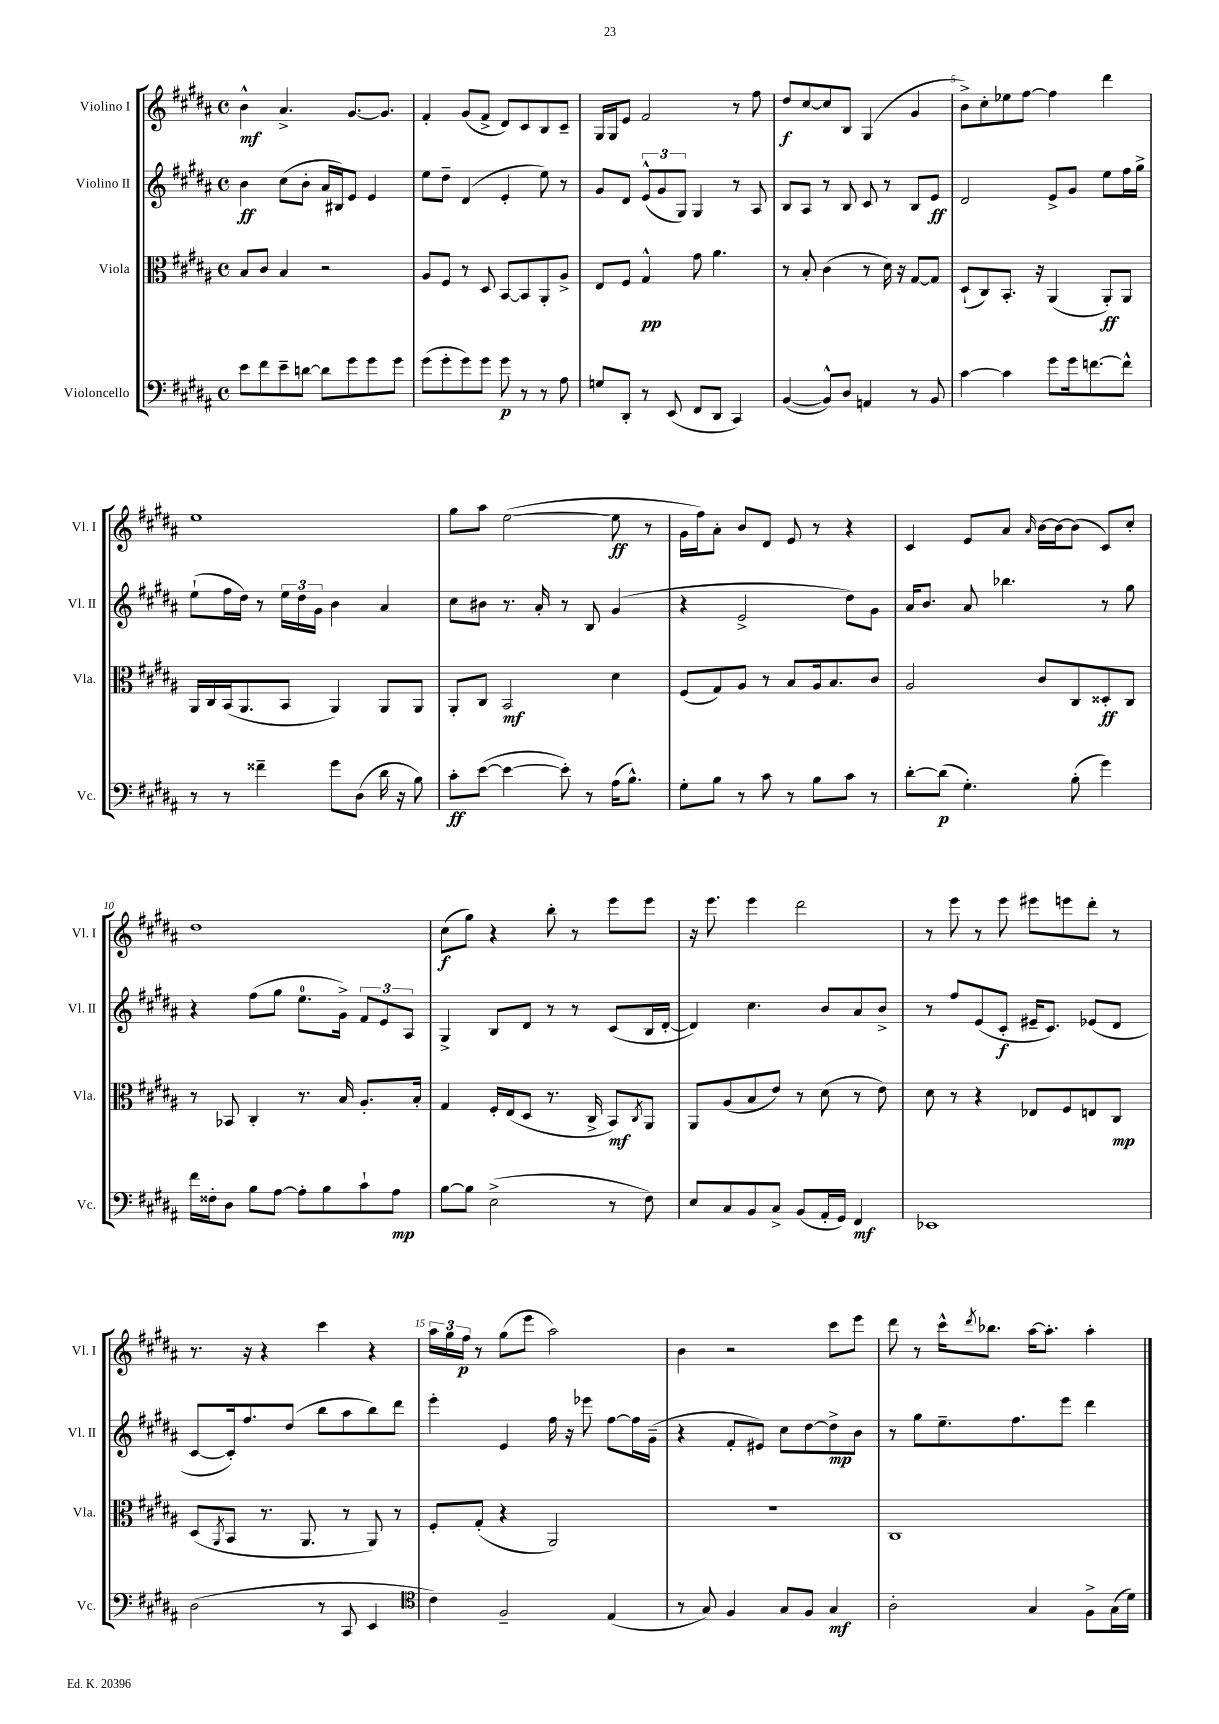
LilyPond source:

<<
\new StaffGroup <<
\new Staff = "s0" \with { instrumentName = "Violino I" shortInstrumentName = "Vl. I" } {
    \clef treble \key b \major \defaultTimeSignature \time 4/4
    b'4-^\mf ais'4.-> gis'8.~ gis'8. |
    fis'4-. gis'8( fis'8-> dis'8) cis'8 b8 cis'8-- |
    gis16 gis16 e'8 fis'2 r8 fis''8 |
    dis''8\f cis''8~ cis''8 b8 gis4( gis'4 |
    b'8->) cis''8-. ees''8 fis''8~ fis''4 dis'''4 |
    e''1 |
    gis''8 ais''8 e''2~( e''8\ff r8 |
    gis'16 fis''16) ais'8-. b'8 dis'8 e'8 r8 r4 |
    cis'4 e'8 ais'8 \grace { ais'16 } b'16~ b'16~ b'8( cis'8) cis''8-. |
    dis''1 |
    cis''8\f( gis''8) r4 b''8-. r8 e'''8 e'''8 |
    r16 e'''8. e'''4 dis'''2 |
    r8 e'''8 r8 e'''8 eis'''8 e'''8 dis'''8-. r8 |
    r8. r16 r4 cis'''4 r4 |
    \tuplet 3/2 { ais''16 gis''16 fis''16\p } r8 gis''8( e'''8 ais''2) |
    b'4 r2 cis'''8 e'''8 |
    dis'''8 r8 cis'''16-^ \acciaccatura { dis'''8 } bes''8. ais''16~ ais''8.-. ais''4-. \bar "|." |
}
\new Staff = "s1" \with { instrumentName = "Violino II" shortInstrumentName = "Vl. II" } {
    \clef treble \key b \major \defaultTimeSignature \time 4/4
    b'4\ff cis''8( b'8-. ais'16 bis16) e'8 e'4 |
    e''8 dis''8-- dis'4( e'4-. e''8) r8 |
    gis'8 dis'8 \tuplet 3/2 { e'8-^( gis'8 gis8) } gis4 r8 ais8 |
    b8 ais8 r8 b8 cis'8 r8 b8 e'8\ff |
    dis'2 e'8-> gis'8 e''8 fis''16 gis''16-> |
    e''8-!( fis''16 dis''16) r8 \tuplet 3/2 { e''16 dis''16 gis'16 } b'4 ais'4 |
    cis''8 bis'8 r8. ais'16-. r8 b8 gis'4( |
    r4 e'2-> dis''8) gis'8 |
    ais'16 b'8. ais'8 bes''4. r8 gis''8 |
    r4 fis''8( gis''8 e''8.-0 gis'16->) \tuplet 3/2 { fis'8 e'8 ais8 } |
    gis4-> b8 dis'8 r8 r8 cis'8( b16 dis'16~-. |
    dis'4) cis''4. b'8 ais'8 b'8-> |
    r8 fis''8 e'8( cis'8-.\f eis'16-- cis'8.) ees'8( dis'8 |
    cis'8~ cis'16-.) fis''8. dis''8( b''8 ais''8 b''8) dis'''8 |
    e'''4-. e'4 fis''16 r16 ees'''8 fis''8~ fis''16 gis'16--( |
    r4 fis'8-. eis'8) cis''8 dis''8~ dis''8->\mp b'8 |
    r8 gis''8 e''8.-- fis''8. e'''8 dis'''4 \bar "|." |
}
\new Staff = "s2" \with { instrumentName = "Viola" shortInstrumentName = "Vla." } {
    \clef alto \key b \major \defaultTimeSignature \time 4/4
    b8 cis'8 b4 r2 |
    ais8 fis8 r8 dis8 b,8~ b,8 ais,8-. ais8-> |
    e8 fis8 gis4-^\pp gis'8 ais'4. |
    r8 b8-. cis'4( r8 dis'16) r16 gis8~ gis8 |
    dis8-!( cis8) b,8.-. r16 ais,4( ais,8-.\ff) ais,8 |
    ais,16 cis16 b,16( ais,8. b,8 ais,4) ais,8 ais,8 |
    ais,8-. cis8 b,2\mf dis'4 |
    fis8( gis8) ais8 r8 b8 ais16 b8. cis'8 |
    ais2 cis'8 cis8 disis8-.\ff cis8 |
    r8 bes,8 cis4-. r8. b16 ais8.-. b16-. |
    gis4 fis16-. e16( dis8 r8. cis16-> b,8\mf) \acciaccatura { cis8 } ais,8 |
    ais,8 ais8( b8 e'8) r8 dis'8( r8 e'8) |
    dis'8 r8 r4 ees8 fis8 e8 cis8\mp |
    dis8( \acciaccatura { ais,8 } b,8 r8. ais,8. r8 ais,8) r8 |
    fis8-. gis8-.( r4 ais,2) |
    R1 |
    cis1 \bar "|." |
}
\new Staff = "s3" \with { instrumentName = "Violoncello" shortInstrumentName = "Vc." } {
    \clef bass \key b \major \defaultTimeSignature \time 4/4
    e'8 fis'8 e'8-- d'8~ d'8 gis'8 gis'8 gis'8 |
    gis'8( gis'8-. gis'8) gis'8 gis'8\p r8 r8 ais8 |
    g8 dis,8-. r8 e,8( fis,8 dis,8 cis,4) |
    b,4~( b,8-^) dis8 a,4 r8 b,8 |
    cis'4~ cis'4 gis'8 gis'16 f'8.~ f'8-^ |
    r8 r8 fisis'4-- gis'8 dis8( dis'16 r16 b8) |
    cis'8-.\ff e'8~( e'4~ e'8-.) r8 ais16( b8.-^) |
    gis8-. b8 r8 cis'8 r8 b8 cis'8 r8 |
    dis'8~-. dis'8\p( gis4.-.) b8-.( gis'4) |
    fis'16 fisis16-. dis8 b8 ais8~ ais8-. b8 cis'8-! ais8\mp |
    b8~ b8 e2->( r8 fis8) |
    e8 cis8 b,8 cis8-> b,8( ais,16-. gis,16) fis,4\mf |
    ees,1 |
    dis2( r8 cis,8 e,4 |
    \clef tenor cis'4) fis2-- e4( |
    r8 gis8) fis4 gis8 fis8 gis4\mf |
    ais2-. gis4 fis8-> gis16( dis'16) \bar "|." |
}
>>
>>
\layout { \context { \Score \override BarNumber.break-visibility = ##(#f #t #t) barNumberVisibility = #(every-nth-bar-number-visible 5) } }
